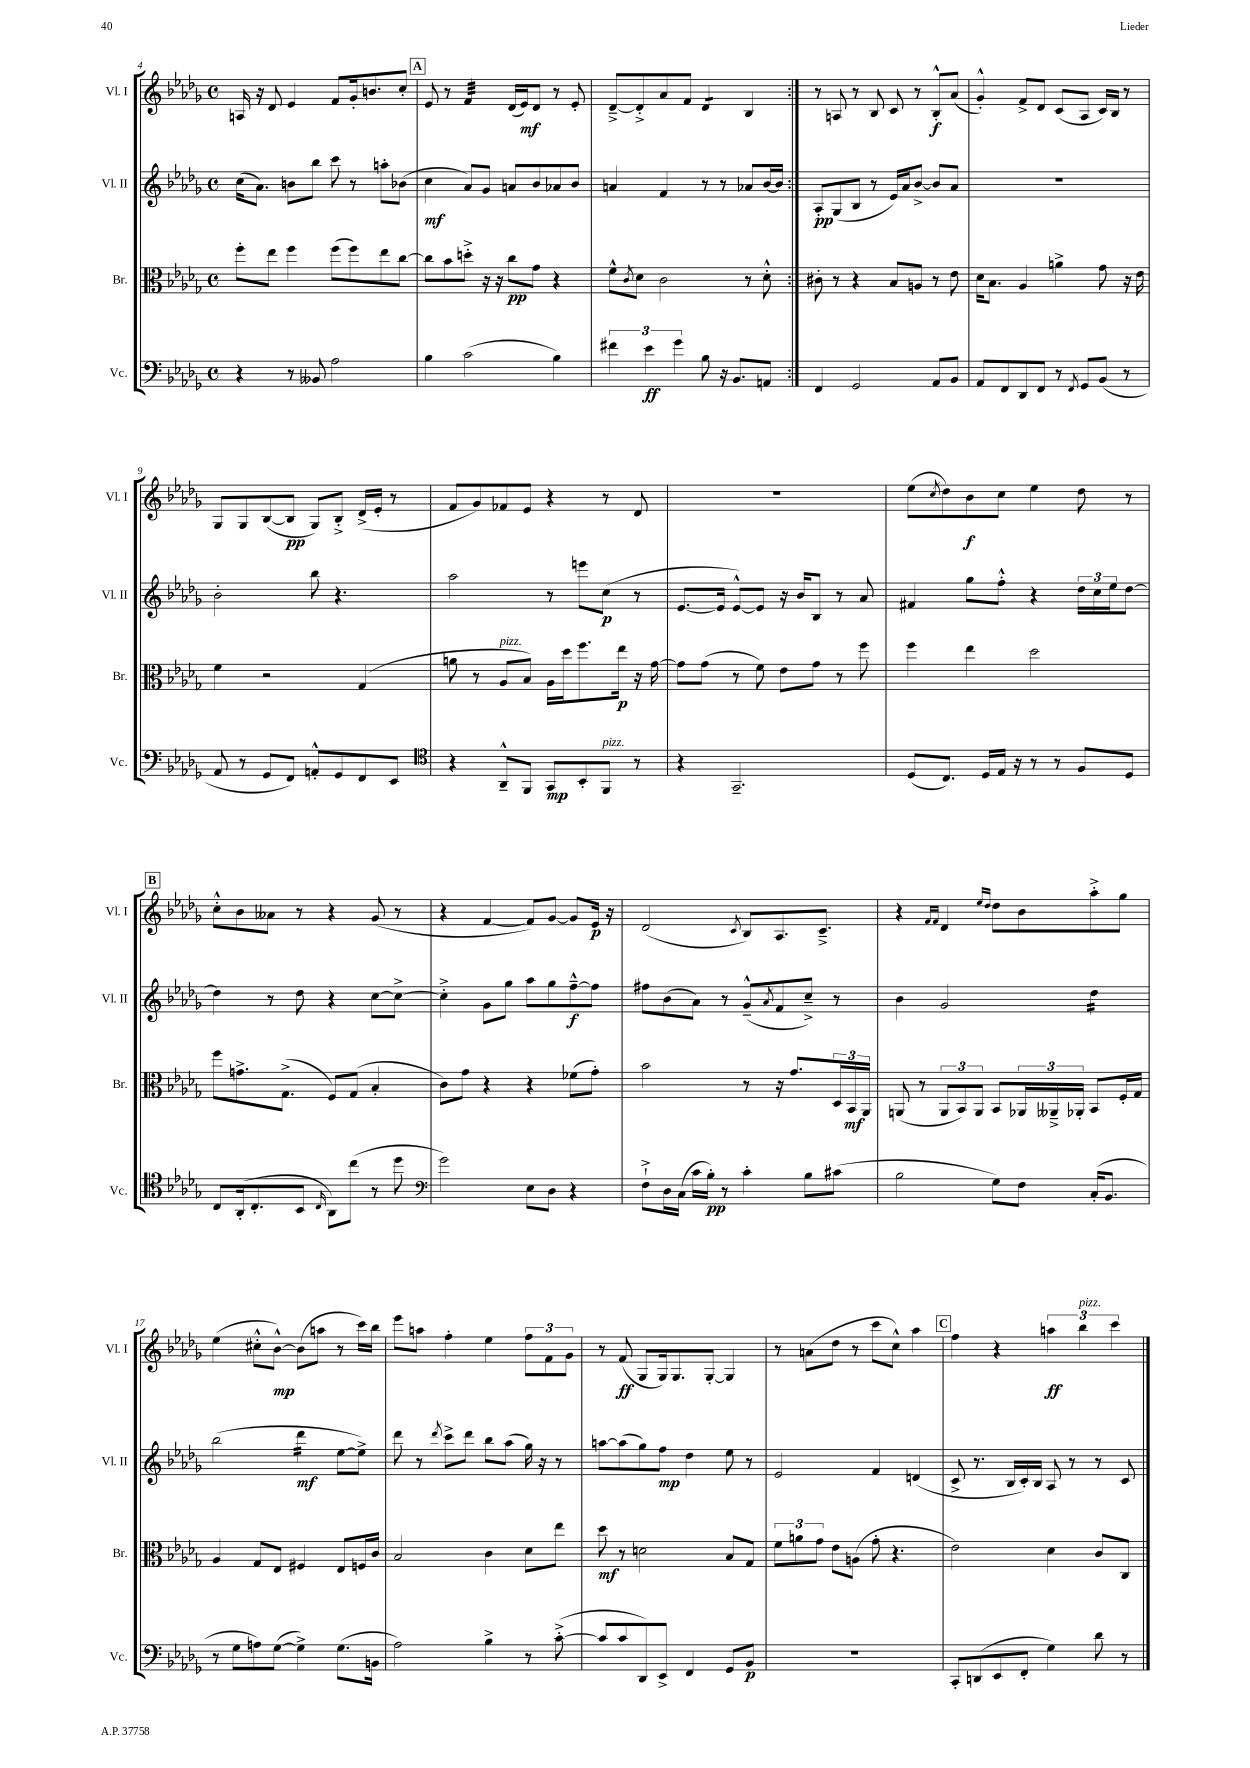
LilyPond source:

<<
\new StaffGroup <<
\new Staff = "s0" \with { instrumentName = "Vl. I" shortInstrumentName = "Vl. I" } {
    \clef treble \key des \major \defaultTimeSignature \time 4/4
    \repeat volta 2 { a16 r16 des'8 ees'4 f'8 ges'16-. b'8. c''8-. |
    \mark \markup { \box "A" } ees'8 r8 f'4:32 des'16( ees'16\mf) des'8 r8 ees'8-. |
    des'8~---> des'8-.-> aes'8 f'8 des'4:8 bes4 | }
    r8 a8 r8 bes8 c'8 r8 bes8-.-^\f aes'8( |
    ges'4-.-^) f'8-> des'8 c'8( aes8 c'16) bes16 r8 |
    ges8 ges8 bes8~( bes8\pp ges8) bes8-.-> des'16->( ees'16-. r8 |
    f'8 ges'8) fes'8 ees'8 r4 r8 des'8 |
    R1 |
    ees''8( \acciaccatura { c''8 } des''8) bes'8\f c''8 ees''4 des''8 r8 |
    \mark \markup { \box "B" } c''8-.-^ bes'8 aeses'8 r8 r4 ges'8( r8 |
    r4 f'4~ f'8) ges'8~ ges'8 ees'16\p r16 |
    des'2( \acciaccatura { c'8 } bes8) aes8. c'8.---> |
    r4 \grace { f'16 f'16 } des'4 \grace { ees''16 des''16 } des''8 bes'8 aes''8-.-> ges''8 |
    ees''4( cis''8-.-^ bes'8~-^\mp) bes'8( a''8 r8 c'''16) bes''16 |
    ees'''8 a''8 f''4-. ees''4 \tuplet 3/2 { f''8 f'8 ges'8 } |
    r8 f'8\ff( ges8 ges16) ges8. ges8~-. ges4 |
    r8 a'8( des''8 r8 c'''8 c''8-^) aes''4 |
    \mark \markup { \box "C" } f''4 r4 \tuplet 3/2 { a''4\ff bes''4^\markup { \italic "pizz." } c'''4 } \bar "|." |
}
\new Staff = "s1" \with { instrumentName = "Vl. II" shortInstrumentName = "Vl. II" } {
    \clef treble \key des \major \defaultTimeSignature \time 4/4
    \repeat volta 2 { c''16( aes'8.) b'8 bes''8 c'''8 r8 a''8-. bes'8( |
    \mark \markup { \box "A" } c''4\mf aes'8) ges'8 a'8 bes'8 aes'8 bes'8 |
    a'4 f'4 r8 r8 aes'8 bes'16~ bes'16 | }
    aes8-.\pp ges8( bes8 r8 ees'16) aes'16 bes'8~-> bes'8 aes'8 |
    R1 |
    bes'2-. bes''8 r4. |
    aes''2 r8 e'''8 c''8\p( r8 |
    ees'8.~ ees'16 ees'8~-^) ees'8 r16 bes'16 bes8 r8 aes'8 |
    fis'4 ges''8 f''8-.-^ r4 \tuplet 3/2 { des''16 c''16 ees''16 } des''8~ |
    \mark \markup { \box "B" } des''4 r8 des''8 r4 c''8~ c''8~-> |
    c''4-.-> ges'8 ges''8 aes''8 ges''8 f''8~---^\f f''8 |
    fis''8 bes'8( aes'8) r8 ges'8---^( \acciaccatura { aes'8 } f'8 c''8--->) r8 |
    bes'4 ges'2 des''4:16 |
    bes''2( des'''4:16\mf ees''8~ ees''8->) |
    des'''8 r8 \acciaccatura { des'''8 } c'''8-> des'''8 bes''8 aes''8( ges''16) r16 r8 |
    a''8~ a''8( ges''8) f''8\mp des''4 ees''8 r8 |
    ees'2 f'4 d'4( |
    \mark \markup { \box "C" } c'8-> r8. bes16 c'16-.) bes16 aes8 r8 r8 c'8 \bar "|." |
}
\new Staff = "s2" \with { instrumentName = "Br." shortInstrumentName = "Br." } {
    \clef alto \key des \major \defaultTimeSignature \time 4/4
    \repeat volta 2 { f''8-. ees''8 f''4 f''8( f''8) ees''8 c''8~ |
    \mark \markup { \box "A" } c''8 bes'8 d''8-.-> r16 r16 c''8\pp ges'8 r4 |
    f'8-^ \acciaccatura { c'8 } des'8 c'2 r8 des'8-.-^ | }
    cis'8-. r8 r4 bes8 a8 r8 ees'8 |
    des'16 bes8. aes4 a'4-> ges'8 r16 ees'16 |
    f'4 r2 ges4( |
    a'8 r8 aes8^\markup { \italic "pizz." } bes8) aes16 des''16 f''8. ees''16\p r16 ges'16~ |
    ges'8 ges'8( r8 f'8) ees'8 ges'8 r8 f''8 |
    f''4 ees''4 des''2 |
    \mark \markup { \box "B" } f''8 g'8.-> ges8.->( f8) ges8( bes4-. |
    c'8) ges'8 r4 r4 fes'8( ges'8-.) |
    bes'2 r8 r16 ges'8. \tuplet 3/2 { des16 bes,16\mf aes,16 } |
    a,8( r8 \tuplet 3/2 { a,8 bes,8) a,8 } bes,8 \tuplet 3/2 { aes,16 aeses,16---> aes,16-. } bes,8 f16-. ges16 |
    aes4 ges8 ees8 fis4 ees8 f16 c'16 |
    bes2 c'4 des'8 ees''8 |
    des''8\mf r8 d'2 bes8 ges8 |
    \tuplet 3/2 { f'8 a'8 ges'8 } ees'8 a8( ges'8-. r4. |
    \mark \markup { \box "C" } ees'2) des'4 c'8 c8 \bar "|." |
}
\new Staff = "s3" \with { instrumentName = "Vc." shortInstrumentName = "Vc." } {
    \clef bass \key des \major \defaultTimeSignature \time 4/4
    \repeat volta 2 { r4 r8 beses,8 aes2 |
    \mark \markup { \box "A" } bes4 c'2( bes4) |
    \tuplet 3/2 { fis'4 ees'4\ff ges'4 } bes8 r16 bes,8. a,8 | }
    f,4 ges,2 aes,8 bes,8 |
    aes,8 f,8 des,8 f,8 r8 \acciaccatura { f,8 } ges,8 bes,8( r8 |
    aes,8 r8 ges,8 f,8) a,8-.-^ ges,8 f,8 ees,8 |
    \clef tenor r4 aes,8---^ f,8 ges,8\mp bes,8-. f,8^\markup { \italic "pizz." } r8 |
    r4 ges,2.-- |
    des8( c8.) des16 ees16 r16 r8 r8 f8 des8 |
    \mark \markup { \box "B" } c8 aes,16-.( c8.-. bes,8 \grace { c16 } aes,8) c''8( r8 des''8 |
    \clef bass ges'2) ees8 des8 r4 |
    f8-!-> des16 c16( c'16 bes16-.\pp) r8 c'4-. bes8 cis'8( |
    bes2 ges8) f8 c16-.( bes,8. |
    r8 ges8 a8) ges8~( ges4->) ges8.( b,16 |
    aes2) bes4-> r8 c'8~-.->( |
    c'8 c'8 des,8) ees,8-> f,4 ges,8 bes,8\p |
    R1 |
    \mark \markup { \box "C" } c,8-. d,8( ees,8 f,8-. ges4) des'8 r8 \bar "|." |
}
>>
>>
\layout { \context { \Score currentBarNumber = #4 } }
